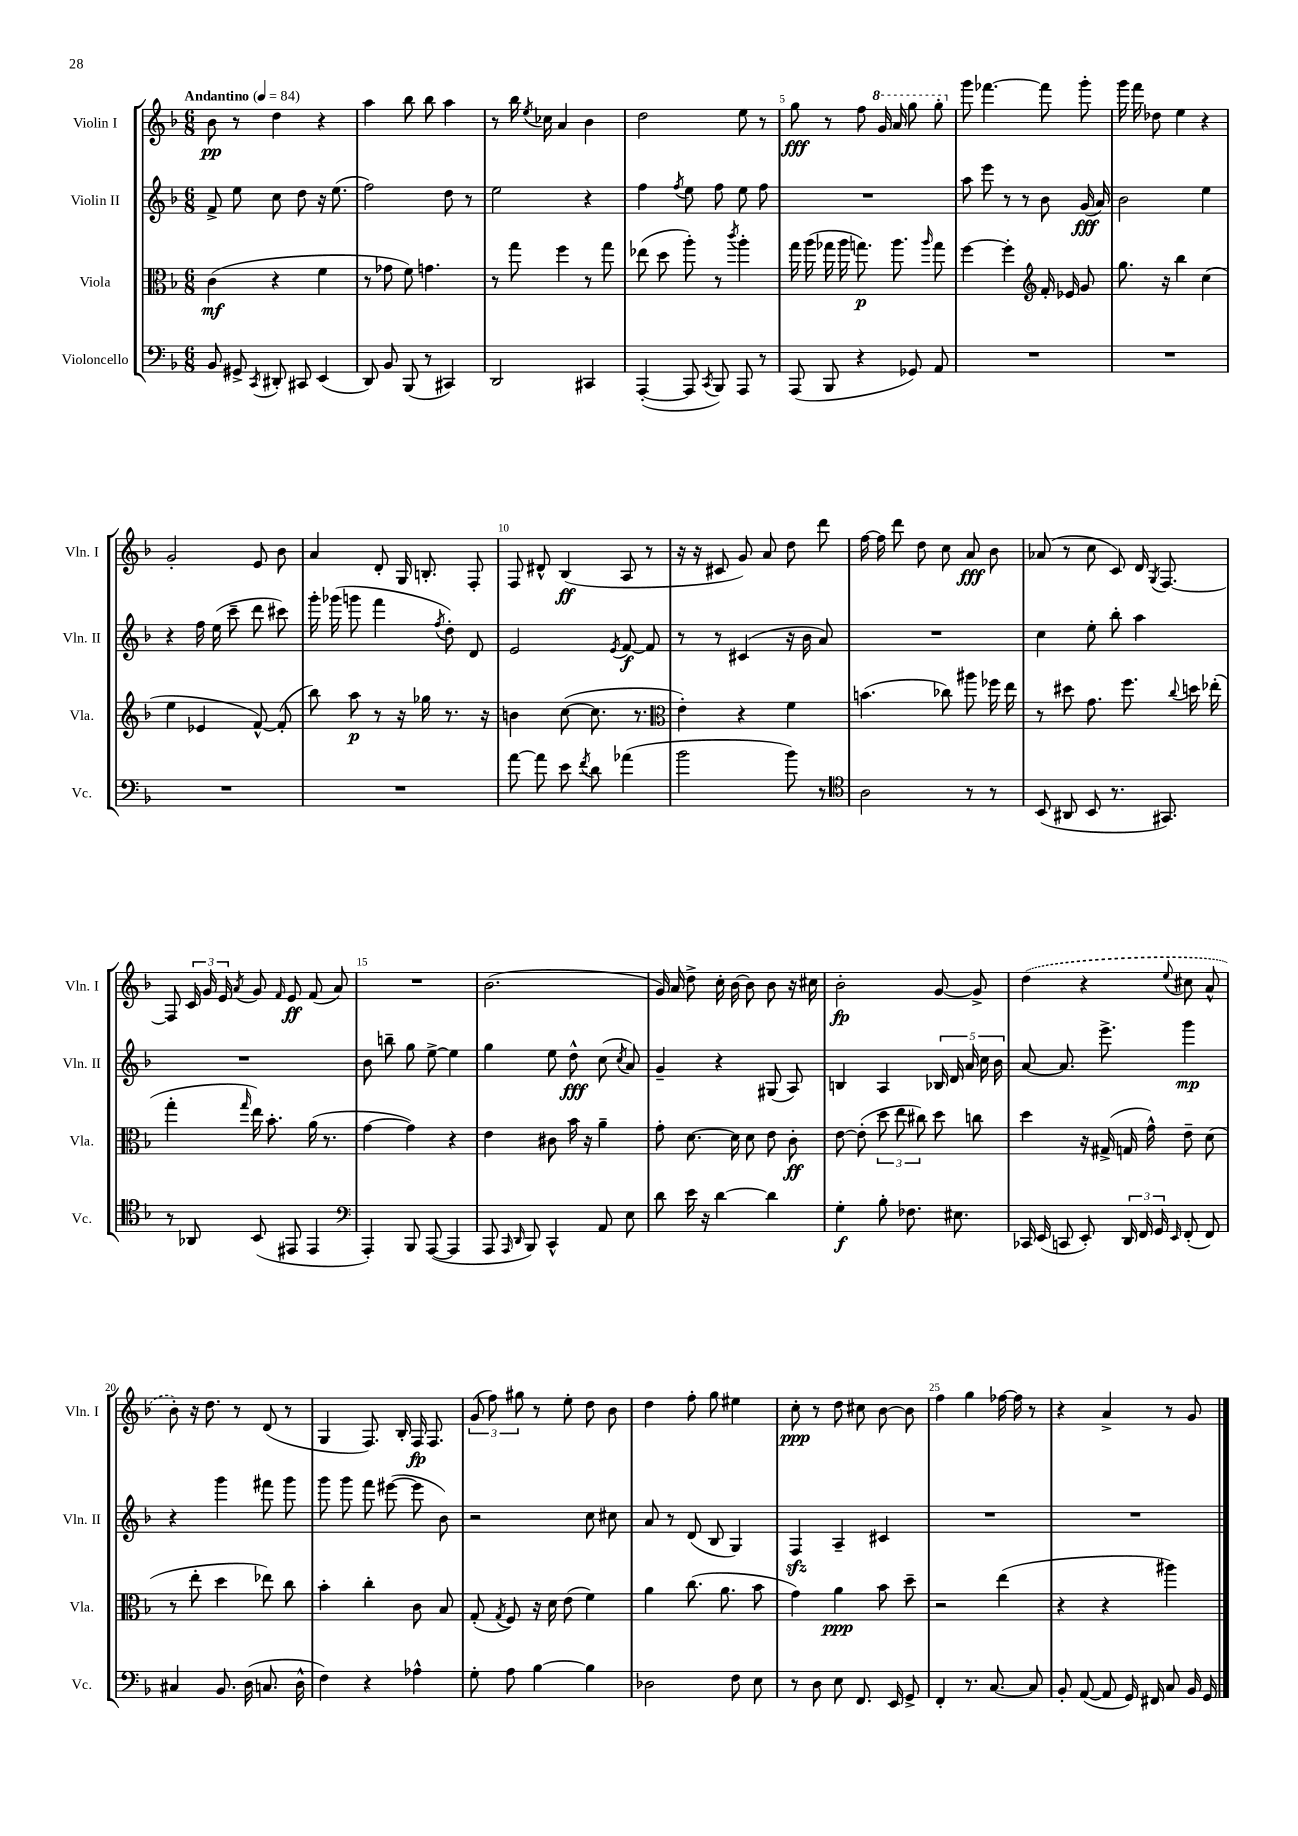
<<
\new StaffGroup <<
\new Staff = "s0" \with { instrumentName = "Violin I" shortInstrumentName = "Vln. I" } {
    \clef treble \key f \major \numericTimeSignature \time 6/8 \tempo "Andantino" 4 = 84
    \autoBeamOff bes'8\pp r8 d''4 r4 |
    a''4 bes''8 bes''8 a''4 |
    r8 bes''16 \acciaccatura { e''8 } ces''16 a'4 bes'4 |
    d''2 e''8 r8 |
    g''8\fff r8 f''8 \ottava #1 g''16 a''16 g'''8 g'''8-. \ottava #0 |
    g'''8 fes'''4.~ fes'''8 g'''8-. |
    g'''16 f'''16 des''8 e''4 r4 |
    g'2-. e'8 bes'8 |
    a'4 d'8-. g16 b8.-. f8-. |
    f8 dis'8-^ bes4\ff( a8 r8 |
    r16 r16 cis'8 g'8) a'8 d''8 d'''8 |
    f''16~ f''16 d'''8 d''8 c''8 a'8\fff bes'8 |
    aes'8( r8 c''8 c'8) d'16 \acciaccatura { g8 } f8.~ |
    f8 \tuplet 3/2 { c'16 g'16 e'16 } \acciaccatura { a'8 } g'8 \grace { f'16 } e'8\ff f'8( a'8) |
    R2. |
    bes'2.( |
    g'16) a'16 d''8-> c''16-. bes'16~ bes'8 bes'8 r16 cis''16 |
    bes'2-.\fp g'8~ g'8-> |
    \once \slurDashed d''4( r4 \appoggiatura { e''8 } cis''8 a'8-^ |
    bes'8-.) r16 d''8. r8 d'8( r8 |
    g4 f8.) bes16-. f16\fp f8. |
    \tuplet 3/2 { g'8( f''8) gis''8 } r8 e''8-. d''8 bes'8 |
    d''4 f''8-. g''8 eis''4 |
    c''8-.\ppp r8 d''8 cis''8 bes'8~ bes'8 |
    f''4 g''4 fes''16~ fes''16 r8 |
    r4 a'4-> r8 g'8 \bar "|." |
}
\new Staff = "s1" \with { instrumentName = "Violin II" shortInstrumentName = "Vln. II" } {
    \clef treble \key f \major \numericTimeSignature \time 6/8
    \autoBeamOff f'8-> e''8 c''8 d''8 r16 e''8.( |
    f''2) d''8 r8 |
    e''2 r4 |
    f''4 \acciaccatura { f''8 } e''8 f''8 e''8 f''8 |
    R2. |
    a''8 e'''8 r8 r8 bes'8 g'16\fff( a'16) |
    bes'2 e''4 |
    r4 f''16 e''16( c'''8-- d'''8 cis'''8) |
    g'''16-. ges'''16( g'''8 f'''4 \acciaccatura { f''8 } d''8-.) d'8 |
    e'2 \acciaccatura { e'8 } f'8~\f f'8 |
    r8 r8 cis'4( r16 bes'16 a'8) |
    R2. |
    c''4 e''8-. bes''8-. a''4 |
    R2. |
    bes'8 b''8-- g''8 e''8~-> e''4 |
    g''4 e''8 d''8-^\fff c''8( \acciaccatura { c''8 } a'8) |
    g'4-- r4 gis8( a8) |
    b4 a4 \tuplet 5/4 { bes16 d'16 a'16 c''16 bes'16 } |
    a'8~ a'8. e'''8.-> g'''4\mp |
    r4 g'''4 fis'''8 g'''8 |
    g'''8 g'''8 f'''8 eis'''8~( eis'''8 bes'8) |
    r2 c''8 cis''8 |
    a'8 r8 d'8( bes8 g4) |
    f4\sfz a4-- cis'4 |
    R2. |
    R2. \bar "|." |
}
\new Staff = "s2" \with { instrumentName = "Viola" shortInstrumentName = "Vla." } {
    \clef alto \key f \major \numericTimeSignature \time 6/8
    \autoBeamOff c'4\mf( r4 f'4 |
    r8 ges'8 f'8) g'4. |
    r8 g''8 f''4 r8 g''8 |
    ees''8( d''8 a''8-.) r8 \acciaccatura { c'''8 } a''4-. |
    g''16 a''16( ges''16 a''16 g''8.\p) a''8. \grace { a''16 } g''8 |
    f''4~ f''4-. \clef treble f'16-. ees'16 g'8 |
    g''8. r16 bes''4 c''4( |
    e''4 ees'4 f'8~-^) f'8-.( |
    bes''8) a''8\p r8 r16 ges''16 r8. r16 |
    b'4 c''8~( c''8. r8. |
    \clef alto e'4-.) r4 f'4 |
    b'4.( ces''8) ais''8 fes''16 e''16 |
    r8 dis''8 g'8. f''8. \appoggiatura { c''8 } d''16 ees''16-.( |
    g''4-. \grace { g''16 } e''16) bes'8.-. a'16( r8. |
    g'4~ g'4) r4 |
    e'4 cis'8 bes'16 r16 a'4-- |
    g'8-. d'8.~ d'16 d'8 e'8 c'8-.\ff |
    e'8~ e'8-.( \tuplet 3/2 { d''8 e''8 cis''8) } d''8 c''8 |
    d''4 r16 gis16->( g16 g'16-^) e'8-- d'8( |
    r8 e''8-. d''4 ees''8) c''8 |
    bes'4-. c''4-. c'8 bes8 |
    g8-.( \acciaccatura { g8 } f8) r16 d'16 e'8( f'4) |
    a'4 c''8.( a'8. bes'8 |
    g'4) a'4\ppp bes'8 d''8-- |
    r2 e''4( |
    r4 r4 ais''4) \bar "|." |
}
\new Staff = "s3" \with { instrumentName = "Violoncello" shortInstrumentName = "Vc." } {
    \clef bass \key f \major \numericTimeSignature \time 6/8
    \autoBeamOff bes,8 gis,8-> \acciaccatura { c,8 } dis,8-. cis,8 e,4( |
    d,8) bes,8 bes,,8( r8 cis,4) |
    d,2 cis,4 |
    a,,4~-.( a,,8 \acciaccatura { c,8 } bes,,8) a,,8 r8 |
    a,,8( bes,,8 r4 ges,8) a,8 |
    R2. |
    R2. |
    R2. |
    R2. |
    a'8~ a'8 e'8 \acciaccatura { f'8 } d'8 aes'4( |
    bes'2 bes'8) r8 |
    \clef tenor a2 r8 r8 |
    bes,8( ais,8 bes,8 r8. gis,8.) |
    r8 aes,8 bes,8( eis,8 eis,4 |
    \clef bass a,,4-.) bes,,8 a,,8~( a,,4 |
    a,,8 \grace { a,,16 d,16 } bes,,8) c,4-^ a,8 e8 |
    d'8 e'16 r16 d'4~ d'4 |
    g4-.\f bes8-. fes8. eis8. |
    ces,16 e,16( c,8 e,8-.) \tuplet 3/2 { d,16 f,16 g,16 } \grace { e,16 } f,8-.( f,8) |
    cis4 bes,8. d16( c8. d16-^ |
    f4) r4 aes4-^ |
    g8-. a8 bes4~ bes4 |
    des2 f8 e8 |
    r8 d8 e8 f,8. e,16 g,8-> |
    f,4-. r8. c8.~ c8 |
    bes,8-. a,8~( a,8 g,16) fis,16 c8 bes,16 g,16 \bar "|." |
}
>>
>>
\layout { \context { \Score \override BarNumber.break-visibility = ##(#f #t #t) barNumberVisibility = #(every-nth-bar-number-visible 5) } }
